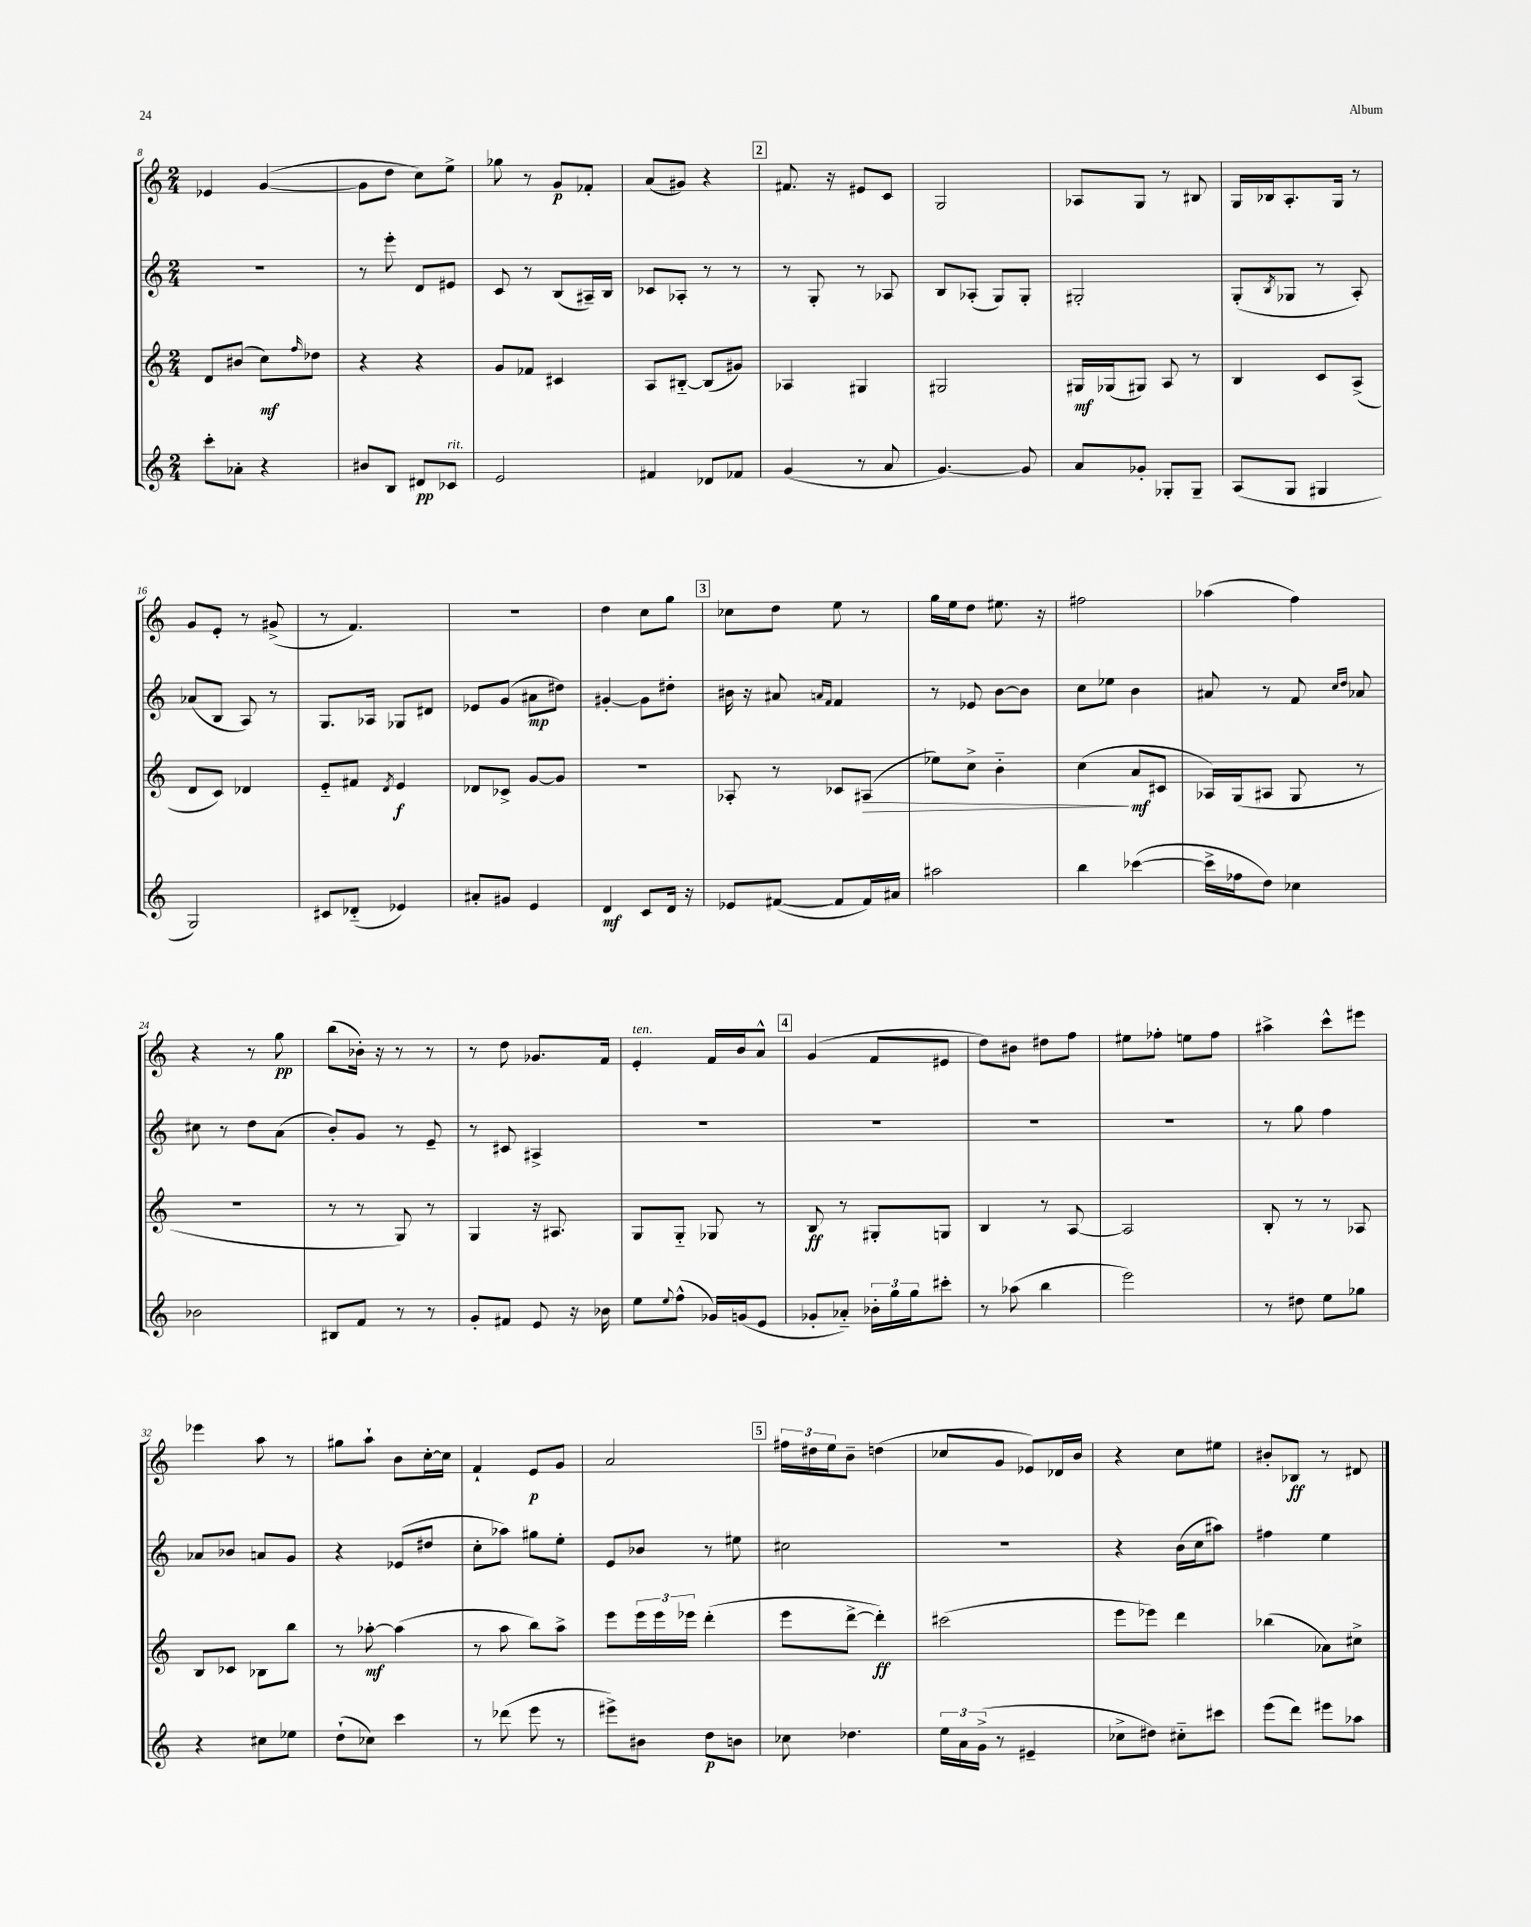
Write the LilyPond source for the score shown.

<<
\new StaffGroup <<
\new Staff = "s0" {
    \clef treble \key c \major \numericTimeSignature \time 2/4
    ees'4 g'4~( |
    g'8 d''8 c''8) e''8-> |
    ges''8 r8 g'8\p fes'8-. |
    a'8( gis'8) r4 |
    \mark \markup { \box "2" } fis'8. r16 eis'8 c'8 |
    g2 |
    aes8 g8 r8 bis8 |
    g16 bes16 a8.-. g16 r8 |
    g'8 e'8-. r8 gis'8->( |
    r8 f'4.) |
    r2 |
    d''4 c''8 g''8 |
    \mark \markup { \box "3" } ces''8 d''8 e''8 r8 |
    g''16 e''16 d''8 eis''8. r16 |
    fis''2 |
    aes''4( f''4) |
    r4 r8 g''8\pp |
    b''8( bes'16-.) r16 r8 r8 |
    r8 d''8 ges'8. f'16 |
    e'4-.^\markup { \italic "ten." } f'16 b'16 a'8-^ |
    \mark \markup { \box "4" } g'4( f'8 eis'8 |
    d''8) bis'8 dis''8 f''8 |
    eis''8 fes''8-. e''8 fes''8 |
    ais''4-> c'''8-^ eis'''8 |
    ees'''4 a''8 r8 |
    gis''8 a''8-! b'8 c''16~-. c''16 |
    f'4-! e'8\p g'8 |
    a'2 |
    \mark \markup { \box "5" } \tuplet 3/2 { fis''16 dis''16 e''16 } b'8-- d''4( |
    ces''8 g'8 ees'8) des'16 b'16 |
    r4 c''8 eis''8 |
    bis'8-. bes8\ff r8 dis'8 \bar "|." |
}
\new Staff = "s1" {
    \clef treble \key c \major \numericTimeSignature \time 2/4
    r2 |
    r8 e'''8-. d'8 eis'8 |
    c'8 r8 b8( ais16--) b16 |
    ces'8 aes8-. r8 r8 |
    \mark \markup { \box "2" } r8 g8-. r8 aes8 |
    b8 aes8-.( g8) g8-. |
    gis2-. |
    g8-.( \acciaccatura { b8 } ges8 r8 a8-.) |
    aes'8( b8 a8) r8 |
    g8. aes16 ges8 dis'8 |
    ees'8 g'8( ais'8\mp dis''8) |
    gis'4~-. gis'8 dis''8-. |
    \mark \markup { \box "3" } bis'16 r16 ais'8 \grace { a'16 f'16 } f'4 |
    r8 ees'8 b'8~ b'8 |
    c''8 ees''8 b'4 |
    ais'8 r8 f'8 \grace { c''16 d''16 } aes'8 |
    cis''8 r8 d''8 a'8( |
    b'8-.) g'8 r8 e'8-- |
    r8 cis'8 ais4-> |
    R2 |
    \mark \markup { \box "4" } R2 |
    R2 |
    R2 |
    r8 g''8 f''4 |
    aes'8 bes'8 a'8 g'8 |
    r4 ees'8( dis''8 |
    c''8-. aes''8) gis''8 e''8-. |
    e'8 bes'8 r8 eis''8 |
    \mark \markup { \box "5" } cis''2 |
    R2 |
    r4 b'16( c''16 ais''8) |
    fis''4 e''4 \bar "|." |
}
\new Staff = "s2" {
    \clef treble \key c \major \numericTimeSignature \time 2/4
    d'8 bis'8( c''8\mf) \grace { f''16 } des''8 |
    r4 r4 |
    g'8 fes'8 cis'4 |
    a8 bis8~-_ bis8( gis'8) |
    \mark \markup { \box "2" } aes4 gis4 |
    gis2 |
    gis16\mf ges16( gis8) a8 r8 |
    b4 c'8 a8->( |
    d'8 c'8) des'4 |
    e'8-_ fis'8 \acciaccatura { d'8 } e'4\f |
    des'8 ces'8-> g'8~ g'8 |
    R2 |
    \mark \markup { \box "3" } aes8-. r8 ces'8 ais8\>( |
    ees''8) c''8-> b'4-_ |
    c''4\!( a'8\mf cis'8 |
    aes16) g16( ais8 g8 r8 |
    R2 |
    r8 r8 g8) r8 |
    g4 r16 ais8. |
    g8 g8-_ ges8 r8 |
    \mark \markup { \box "4" } b8\ff r8 gis8-. g8 |
    b4 r8 a8~ |
    a2 |
    b8-. r8 r8 aes8 |
    b8 ces'8 bes8 b''8 |
    r8 aes''8~-.\mf aes''4( |
    r8 a''8 b''8) a''8-> |
    e'''8 \tuplet 3/2 { e'''16 e'''16 ees'''16 } d'''4-.( |
    \mark \markup { \box "5" } e'''8 d'''8~-> d'''4-.\ff) |
    cis'''2( |
    e'''8 ees'''8) d'''4 |
    bes''4( aes'8) cis''8-> \bar "|." |
}
\new Staff = "s3" {
    \clef treble \key c \major \numericTimeSignature \time 2/4
    c'''8-. aes'8-. r4 |
    bis'8 b8 dis'8\pp ces'8^\markup { \italic "rit." } |
    e'2 |
    fis'4 des'8 fes'8 |
    \mark \markup { \box "2" } g'4( r8 a'8 |
    g'4.~) g'8 |
    a'8 ges'8-. ges8-. ges8-- |
    a8( g8 gis4 |
    g2) |
    cis'8 des'8-_( ees'4) |
    ais'8-. gis'8 e'4 |
    d'4\mf c'8 d'16 r16 |
    \mark \markup { \box "3" } ees'8 fis'8~( fis'8 fis'16) ais'16 |
    ais''2 |
    b''4 ces'''4~( |
    ces'''16-> fes''16 d''8) ces''4 |
    bes'2 |
    bis8 f'8 r8 r8 |
    g'8-. fis'8 e'8 r16 bes'16 |
    e''8 \appoggiatura { e''8 } f''8-^( ges'16) g'16( e'8 |
    \mark \markup { \box "4" } ges'8-. aes'8-_) \tuplet 3/2 { bes'16-. g''16 g''16 } cis'''8-. |
    r8 aes''8( b''4 |
    e'''2) |
    r8 dis''8 e''8 ges''8 |
    r4 cis''8 ees''8 |
    d''8-!( ces''8) c'''4 |
    r8 des'''8( e'''8 r8 |
    eis'''8->) bis'8 d''8\p b'8 |
    \mark \markup { \box "5" } ces''8 des''4. |
    \tuplet 3/2 { e''16 a'16 g'16->( } r8 eis'4-- |
    ces''8-> dis''8) cis''8-_ cis'''8 |
    e'''8( d'''8) eis'''8 aes''8 \bar "|." |
}
>>
>>
\layout { \context { \Score currentBarNumber = #8 } }
